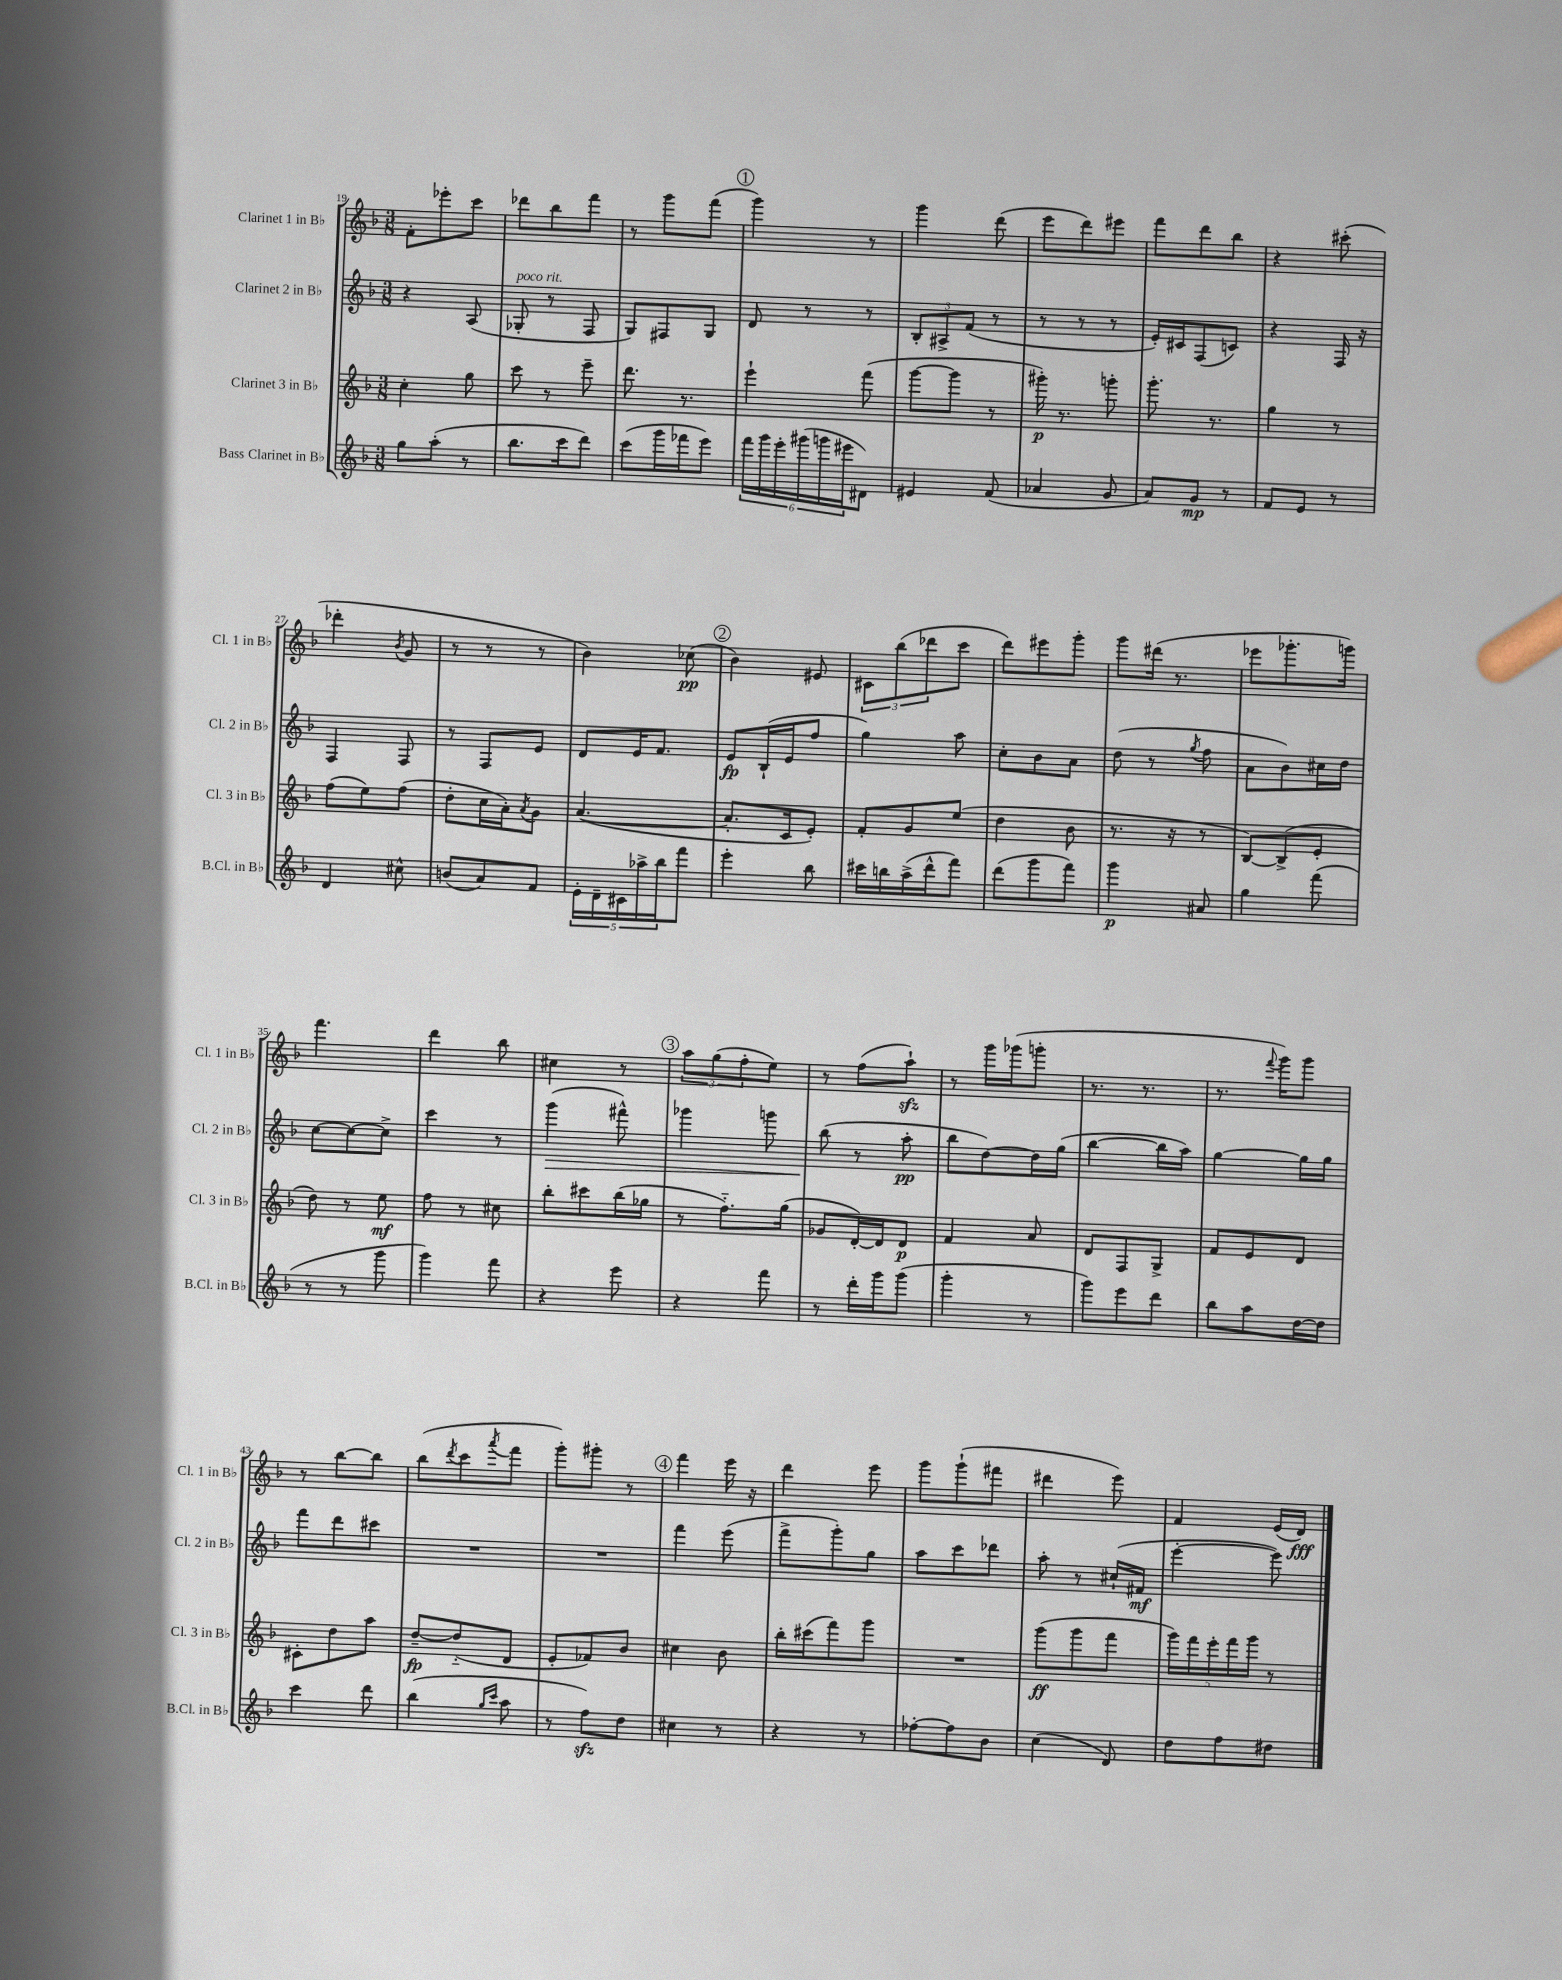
<<
\new StaffGroup <<
\new Staff = "s0" \with { instrumentName = "Clarinet 1 in Bb" shortInstrumentName = "Cl. 1 in Bb" } {
    \clef treble \key f \major \numericTimeSignature \time 3/8
    f'8-. ees'''8-. c'''8 |
    des'''8 bes''8 f'''8 |
    r8 g'''8 f'''8( |
    \mark \markup { \circle "1" } g'''4) r8 |
    g'''4 d'''8( |
    e'''8 d'''8) eis'''8 |
    f'''8 d'''8 bes''8 |
    r4 cis'''8-.( |
    des'''4-. \acciaccatura { bes'8 } g'8 |
    r8 r8 r8 |
    bes'4) ces''8\pp( |
    \mark \markup { \circle "2" } bes'4) eis'8 |
    \tuplet 3/2 { cis'8 bes''8( des'''8 } c'''8 |
    d'''8) eis'''8 g'''8-. |
    g'''8 dis'''16( r8. |
    ees'''8 ges'''8.-. g'''16) |
    f'''4. |
    d'''4 bes''8 |
    cis''4 r8 |
    \mark \markup { \circle "3" } \tuplet 3/2 { a''8 g''8( f''8-. } e''8) |
    r8 f''8( a''8-!\sfz) |
    r8 g'''16 ges'''16( g'''8-. |
    r8. r8. |
    r8. \appoggiatura { f'''8 } g'''16) g'''8 |
    r8 bes''8~ bes''8 |
    bes''8( \acciaccatura { d'''8 } c'''8 \acciaccatura { a'''8 } f'''8 |
    g'''8-.) gis'''8-. r8 |
    \mark \markup { \circle "4" } f'''4 e'''16 r16 |
    d'''4 e'''8 |
    g'''8 g'''8-!( fis'''8 |
    dis'''4 e'''8) |
    f'4 e'16( d'16\fff) \bar "|." |
}
\new Staff = "s1" \with { instrumentName = "Clarinet 2 in Bb" shortInstrumentName = "Cl. 2 in Bb" } {
    \clef treble \key f \major \numericTimeSignature \time 3/8
    r4 a8( |
    ges8-.^\markup { \italic "poco rit." } r8 f8 |
    g8) fis8 g8 |
    \mark \markup { \circle "1" } d'8 r8 r8 |
    \tuplet 3/2 { bes8-. ais8-> f'8( } r8 |
    r8 r8 r8 |
    e'16-.) cis'16 f8( c'8) |
    r4 f16 r16 |
    f4 f8 |
    r8 f8 e'8 |
    d'8 e'16 f'8. |
    \mark \markup { \circle "2" } e'8\fp bes16-!( e'16 f''8 |
    g''4) a''8 |
    c''8-. bes'8 a'8 |
    d''8( r8 \acciaccatura { g''8 } f''8 |
    a'8 bes'8) cis''16 d''16 |
    c''8~ c''8~ c''8-> |
    c'''4 r8 |
    g'''4\>( fis'''8-^) |
    \mark \markup { \circle "3" } ges'''4 g'''8 |
    bes''8\!( r8 a''8-.\pp |
    bes''8 d''8~) d''16 g''16( |
    bes''4~ bes''16 a''16) |
    g''4~ g''16 g''16 |
    f'''8 d'''8 cis'''8 |
    R4. |
    R4. |
    \mark \markup { \circle "4" } f'''4 e'''8( |
    f'''8-> g'''8-.) g''8 |
    a''8 c'''8 des'''8 |
    a''8-. r8 cis''16-!( fis'16\mf |
    e'''4~-. e'''8) \bar "|." |
}
\new Staff = "s2" \with { instrumentName = "Clarinet 3 in Bb" shortInstrumentName = "Cl. 3 in Bb" } {
    \clef treble \key f \major \numericTimeSignature \time 3/8
    c''4-. g''8 |
    c'''8 r8 e'''8-- |
    d'''8. r8. |
    \mark \markup { \circle "1" } e'''4-! f'''8( |
    g'''8~ g'''8 r8 |
    gis'''16-.\p) r8. g'''8-. |
    g'''8.-. r8. |
    g''4 r8 |
    f''8( e''8) f''8( |
    d''8-. c''16 a'16-.) \acciaccatura { a'8 } g'8 |
    a'4.~( |
    \mark \markup { \circle "2" } a'8.-. c'16 e'8-.) |
    f'8-. g'8 e''8( |
    d''4 bes'8 |
    r8. r16 r8 |
    bes8~) bes8->( e'8-. |
    d''8) r8 e''8\mf |
    f''8 r8 cis''8 |
    bes''8-. cis'''8 bes''16( ges''16 |
    \mark \markup { \circle "3" } r8 f''8.-_) g''16( |
    ges'8 d'16~-.) d'16 d'8\p |
    f'4 a'8 |
    d'8 f8 g8-> |
    f'8 e'8 d'8 |
    cis'8-. d''8 a''8 |
    d''8~--\fp d''8-_( d'8 |
    e'8-. fes'8) bes'8 |
    \mark \markup { \circle "4" } cis''4 bes'8 |
    bes''16-. cis'''16( f'''8) g'''8 |
    R4. |
    g'''8\ff( g'''8 f'''8 |
    \tuplet 5/4 { g'''16) f'''16 e'''16-. f'''16 g'''16 } r8 \bar "|." |
}
\new Staff = "s3" \with { instrumentName = "Bass Clarinet in Bb" shortInstrumentName = "B.Cl. in Bb" } {
    \clef treble \key f \major \numericTimeSignature \time 3/8
    g''8 a''8-.( r8 |
    bes''8. c'''16 d'''8) |
    c'''8( g'''16 fes'''16 e'''8) |
    \mark \markup { \circle "1" } \tuplet 6/4 { f'''16 g'''16 e'''16-. gis'''16( g'''16 eis'''16 } dis'8) |
    eis'4 f'8( |
    aes'4 g'8 |
    a'8) g'8\mp r8 |
    f'8 e'8 r8 |
    d'4 cis''8-^ |
    b'8( a'8) f'8 |
    \tuplet 5/4 { e'16-. d'16-- cis'16 aes''16-> bes''16 } f'''8 |
    \mark \markup { \circle "2" } e'''4-. bes''8 |
    cis'''16 b''16 a''16->( d'''16-^ f'''8) |
    d'''8( g'''8 f'''8) |
    g'''4\p ais'8 |
    g''4 f'''8( |
    r8 r8 g'''8 |
    g'''4) f'''8 |
    r4 e'''8 |
    \mark \markup { \circle "3" } r4 f'''8 |
    r8 d'''16-. g'''16 g'''8( |
    g'''4-. r8 |
    g'''8) e'''8 d'''8 |
    bes''8 a''8 d''16~ d''16 |
    c'''4 d'''8 |
    bes''4( \grace { g''16 c'''16 } a''8 |
    r8 f''8\sfz) d''8 |
    \mark \markup { \circle "4" } cis''4 r8 |
    r4 r8 |
    fes''8~-. fes''8 bes'8 |
    c''4( d'8) |
    d''8 f''8 dis''8 \bar "|." |
}
>>
>>
\layout { \context { \Score currentBarNumber = #19 } }
